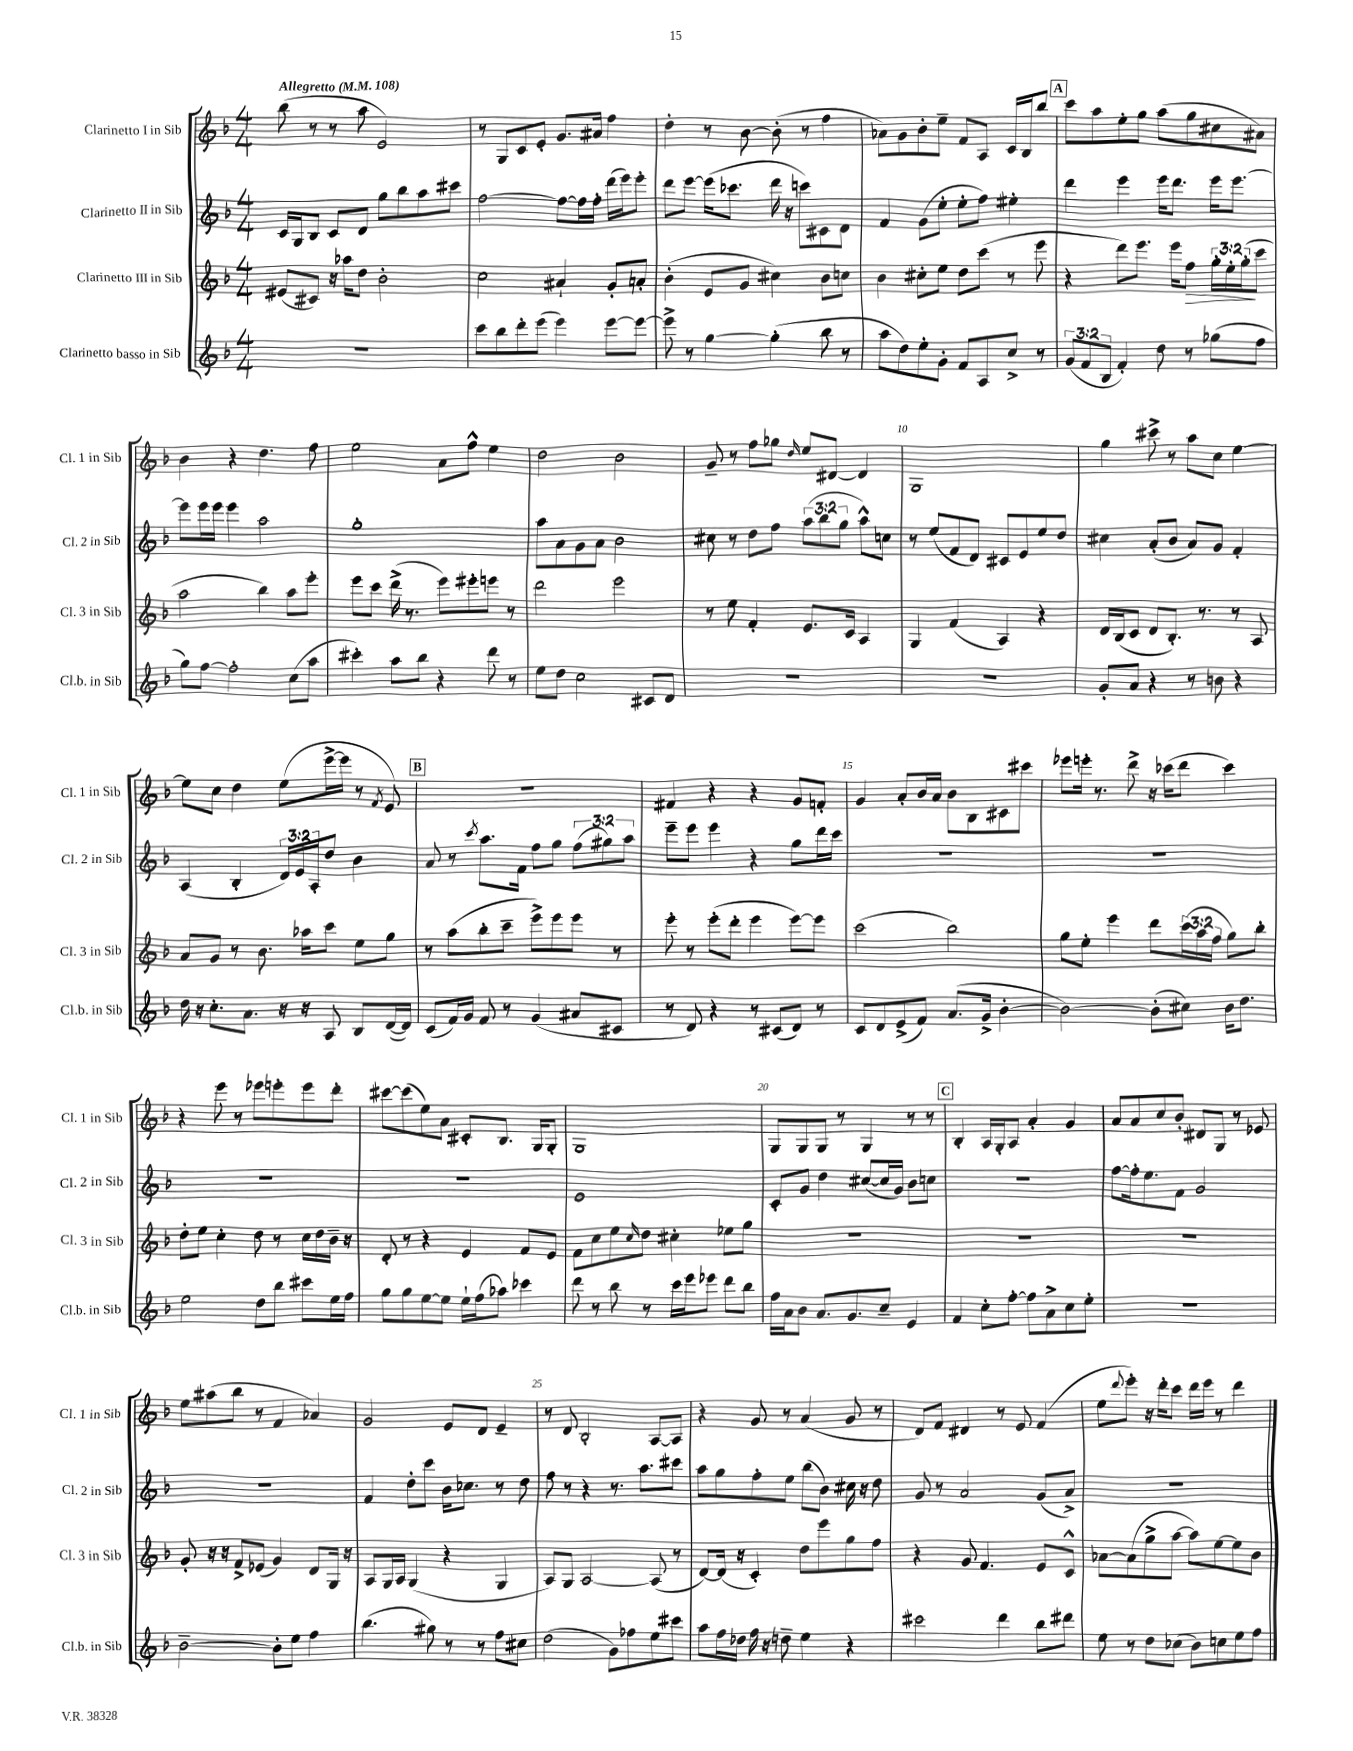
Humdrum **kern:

**kern	**kern	**dynam	**kern	**kern
*part4	*part3	*part3	*part2	*part1
*staff4	*staff3	*staff3	*staff2	*staff1
*I"Clarinetto basso in Sib	*I"Clarinetto III in Sib	*	*I"Clarinetto II in Sib	*I"Clarinetto I in Sib
*I'Cl.b. in Sib	*I'Cl. 3 in Sib	*	*I'Cl. 2 in Sib	*I'Cl. 1 in Sib
*clefG2	*clefG2	*	*clefG2	*clefG2
*k[b-]	*k[b-]	*	*k[b-]	*k[b-]
*M4/4	*M4/4	*	*M4/4	*M4/4
*MM108	*MM108	*	*MM108	*MM108
=1	=1	=1	=1	=1
!	!	!	!	!LO:TX:a:B:t=Allegretto
1r	(8e#X/L	.	16c/LL	(8bb-\
.	.	.	16G/J	.
.	8c#X/J)	.	8B-/J	8r
.	16r	.	8c/L	8r
.	16aa-X\KL	.	.	.
.	8dd\J	.	8d/J	8aa\
.	2b-'\	.	8gg\L	2e/)
.	.	.	8bb-\	.
.	.	.	8aa\	.
.	.	.	8ccc#X\J	.
=2	=2	=2	=2	=2
8ccc\L	2cc\	.	[2ff\	8r
8bb-\	.	.	.	8G/L
8ddd'\	.	.	.	8c/
(8eee\J	.	.	.	8e'/J
4eee\)	4a#X`/	.	8ff\L_	8.g/L
.	.	.	16ff\L]	.
.	.	.	16ff'\JJ	16a#X/Jk
[8eee\L	8g'/L	.	(16ddd\LL	4ff\
.	.	.	16eee\J)	.
8eee\J_	8an'/J	.	8eee'\J	.
=3	=3	=3	=3	=3
8eee^\]	(4b-'\	.	8ddd\L	4dd'\
8r	.	.	[8eee\J	.
[4gg\	8e/L	.	(16eee\KL]	8r
.	.	.	8.ccc-X\J	.
.	8g/J	.	.	[8b-\
(4gg'\]	4cc#X\)	.	16ddd\	(8b-'\]
.	.	.	16r	.
.	.	.	8cccn\L)	8r
8bb-\	8b-\L	.	8c#X\	4ff\
8r	8ccn\J	.	8d\J	.
=4	=4	=4	=4	=4
8aa\L	4b-\	.	4f/	8a-X\L)
8dd\)	.	.	.	8g\
8ee'\	8cc#X'\L	.	(8g\L	8b-'\
8g'\J	8ee\J	.	8ee'\J	8ee~\J
8f/L	8dd\L	.	8ee'\L	8f/L
8A/	(8ccc\J	.	8ff\J)	8A/J
8cc^/J	8r	.	4ee#X'\	16c/LL
.	.	.	.	16B-/J
8r	8eee\	.	.	8bb-/J
!!LO:REH:place=s1:t=A
=5	=5	=5	=5	=5
(12g/L	4r	.	4ddd\	8ccc\L
12f/	.	.	.	.
.	.	.	.	8aa\
12B-/J	.	.	.	.
4f'/)	8ddd\L)	.	4eee\	8ee'\
.	8.eee\J	.	.	8gg\J
8dd\	.	.	16eee\KL	(8aa\L
.	16eee\KL	.	8.ddd\J	.
!	!	!LO:HP:b	!	!
8r	8ff\J	>	.	8gg\
(8gg-X\L	24gg'\LL	.	16eee\KL	8cc#X\
.	24ee'\	.	.	.
.	.	.	[8.eee\J	.
.	(24gg'\J	.	.	.
8ff\J	8ccc\J	]	.	8a#X\J)
!!LO:LB:g=z
=6	=6	=6	=6	=6
8gg\L)	2aa\	.	8eee\L]	4b-\
[8ff\J	.	.	16eee\L	.
.	.	.	16eee\JJ	.
2ff'\]	.	.	4eee\	4r
.	4bb-\)	.	2aa\	4.dd\
(8cc\L	8aa\L	.	.	.
8aa\J	8eee'\J	.	.	8ff\
=7	=7	=7	=7	=7
4ccc#X'\)	8eee\L	.	1gg'	2ee\
.	8ccc\J	.	.	.
8aa\L	(16ddd^\	.	.	.
.	8.r	.	.	.
8bb-\J	.	.	.	.
4r	8eee\L)	.	.	8a\L
.	8eee#X'\	.	.	8ff^^\J
8ddd\	8eeen\J	.	.	4ee\
8r	8r	.	.	.
=8	=8	=8	=8	=8
8ee\L	2ddd\	.	8aa\L	2dd\
8dd\J	.	.	8a\	.
2cc\	.	.	8g\	.
.	.	.	8a\J	.
.	2eee\	.	2b-\	2b-\
8c#X/L	.	.	.	.
8d/J	.	.	.	.
=9	=9	=9	=9	=9
1r	8r	.	8cc#X\	8g~/
.	8ee\	.	8r	8r
.	4f'/	.	8dd\L	8ff\L
.	.	.	8ff\J	8gg-X\J
.	.	.	.	16qqdd/
.	8.e/L	.	(12aa\L	8ee/L
.	.	.	12bb-\	.
.	.	.	.	[8d#X/J
.	.	.	12gg\J	.
.	16c/Jk	.	.	.
.	4A/	.	8aa^^\L)	4d#/]
.	.	.	8ccn\J	.
=10	=10	=10	=10	=10
1r	4G/	.	8r	1G
.	.	.	(8ee/L	.
.	(4f/	.	8f/	.
.	.	.	8d/J)	.
.	4A/)	.	8c#X/L	.
.	.	.	8e/	.
.	4r	.	8ee/	.
.	.	.	8dd/J	.
=11	=11	=11	=11	=11
8g'/L	16d/LL	.	4cc#X\	4gg\
.	(16B-/J	.	.	.
8a/J	8c/J	.	.	.
4r	8d/L	.	(8a'/L	8ccc#X^\
.	8.B-'/J)	.	8b-/J	8r
8r	.	.	8a/L)	8aa\L
.	8.r	.	.	.
8bn\	.	.	8g/J	8cc\J
4r	8r	.	4f'/	[4ee\
.	8A/	.	.	.
!!LO:LB:g=z
=12	=12	=12	=12	=12
16dd\	8a/L	.	(4A/	8ee\L]
16r	.	.	.	.
8.cc'\L	8g/J	.	.	8cc\J
.	8r	.	4B-'/	4dd\
8.a\J	.	.	.	.
.	8.b-\	.	.	.
16r	.	.	24d/LL)	(8ee\L
.	.	.	24e/	.
16r	16aa-X\KL	.	.	.
.	.	.	24A'/J	.
8A/	8ccc\J	.	8dd/J	[16eee^\L
.	.	.	.	16eee\JJ]
8B-/L	8ee\L	.	4b-\	8r
.	.	.	.	8qf/
([16d/L	8gg\J	.	.	8e/)
16d/JJ])	.	.	.	.
!!LO:REH:place=s1:t=B
=13	=13	=13	=13	=13
(8c/L	8r	.	8a/	1r
16f/L)	(8aa\L	.	8r	.
16g/JJ	.	.	.	.
.	.	.	8qccc/	.
8f/	8bb-'\	.	8.aa\L	.
8r	8ccc~\J	.	.	.
.	.	.	16f\Jk	.
(4g/	8eee^\L)	.	8ff\L	.
.	8eee\	.	8gg\J	.
8a#X/L	8eee\J	.	(12ff\L	.
.	.	.	12gg#X\)	.
8c#X/J	8r	.	.	.
.	.	.	12aa\J	.
=14	=14	=14	=14	=14
8r	8eee'\	.	8eee~\L	4f#X/
8d/)	8r	.	8eee\J	.
4r	(8eee'\L	.	4eee\	4r
.	8ddd'\J	.	.	.
8r	4eee\	.	4r	4r
(8c#X/L	.	.	.	.
8d/J)	[8eee\L)	.	8gg\L	8g/L
8r	8eee\J]	.	16ddd\L	8fn'/J
.	.	.	16ccc\JJ	.
=15	=15	=15	=15	=15
8c/L	(2ccc\	.	1r	4g/
8d/	.	.	.	.
(8e^/	.	.	.	8a'/L
8f/J)	.	.	.	16b-/L
.	.	.	.	16a/JJ
(8.a/L	2bb-\)	.	.	8b-\L
.	.	.	.	8B-\
16g^/Jk	.	.	.	.
[4b-'\	.	.	.	8c#X\
.	.	.	.	8ccc#X\J
=16	=16	=16	=16	=16
2b-\_)	8gg\L	.	1r	8eee-X\L
.	8ee'\J	.	.	16eeen'\Jk
.	.	.	.	8.r
.	4eee\	.	.	.
.	.	.	.	8ddd^\
(8b-'\L]	8ddd\L	.	.	16r
.	.	.	.	(16ccc-X\KL
8cc#X\J)	(24ccc\L	.	.	8ddd\J
.	24aa\	.	.	.
.	24ff\JJ	.	.	.
16b-\KL	8gg\L)	.	.	4ccc-\)
8.dd\J	.	.	.	.
.	8bb-'\J	.	.	.
!!LO:LB:g=z
=17	=17	=17	=17	=17
2ee\	8dd'\L	.	1r	4r
.	8ee\J	.	.	.
.	4cc'\	.	.	8eee\
.	.	.	.	8r
8dd\L	8dd\	.	.	8eee-X\L
8bb-\J	8r	.	.	8eeen'\
8ccc#X\L	16cc\LL	.	.	8eee\
.	16dd\	.	.	.
16ee\L	16b-~\JJ	.	.	8ddd'\J
16ff\JJ	16r	.	.	.
=18	=18	=18	=18	=18
8gg\L	8d'/	.	1r	[8ccc#X\L
8gg\	8r	.	.	(8ccc#\]
[8ee\	4r	.	.	8ee\)
8ee\J]	.	.	.	8a\J
16ee`\LL	4e/	.	.	8c#X'/L
(16ff\J	.	.	.	.
8aa-X\J)	.	.	.	8.B-/J
4ccc-X\	8f/L	.	.	.
.	.	.	.	16G/KL
.	8e/J	.	.	8G'/J
=19	=19	=19	=19	=19
8ddd\	8f\L	.	1e	1G
8r	8cc\	.	.	.
8bb-\	8ee\	.	.	.
.	16qqcc/	.	.	.
8r	8dd\J	.	.	.
16ccc\LL	4cc#X'\	.	.	.
16eee\J	.	.	.	.
8eee-X\J	.	.	.	.
8ddd\L	8ee-X\L	.	.	.
8bb-\J	8gg\J	.	.	.
=20	=20	=20	=20	=20
16ff\LL	1r	.	8c'/L	8G/L
16a\J	.	.	.	.
8b-\J	.	.	8g/J	8G/
8.a/L	.	.	4dd\	8G/J
.	.	.	.	8r
8.g/	.	.	.	.
.	.	.	([8cc#X/L	4G/
8cc~/J	.	.	16cc#/L]	.
.	.	.	16g/JJ)	.
4e/	.	.	8b-\L	8r
.	.	.	8ccn\J	8r
!!LO:REH:place=s1:t=C
=21	=21	=21	=21	=21
4f/	1r	.	1r	4B-'/
8cc'\L	.	.	.	16A/LL
.	.	.	.	16G'/J
[8ff'\J	.	.	.	8A/J
8ff\L]	.	.	.	4a'/
8a^\	.	.	.	.
8cc\	.	.	.	4g/
8ee'\J	.	.	.	.
=22	=22	=22	=22	=22
1r	1r	.	[8ff\L	8a/L
.	.	.	16ff'\k]	8a/
.	.	.	8.ee\	.
.	.	.	.	8cc/
.	.	.	8f\J	8b-'/J
.	.	.	2g/	8d#X/L
.	.	.	.	8G/J
.	.	.	.	8r
.	.	.	.	8e-X/
!!LO:LB:g=z
=23	=23	=23	=23	=23
[2b-~\	8g'/	.	1r	8ee\L
.	16r	.	.	(8aa#X\
.	16r	.	.	.
.	8f^/L	.	.	8bb-\J
.	(8e-X/J	.	.	8r
8b-'\L]	4g/)	.	.	4f/
8ee\J	.	.	.	.
4ff\	8d/L	.	.	4a-X/)
.	16G/Jk	.	.	.
.	16r	.	.	.
=24	=24	=24	=24	=24
(4.bb-\	8A/L	.	4f/	2g/
.	16G/L	.	.	.
.	16A/JJ	.	.	.
.	(4G/	.	8dd'\L	.
8gg#X\)	.	.	8ccc\J	.
8r	4r	.	16b-\KL	8e/L
.	.	.	8.cc-X\J	.
8r	.	.	.	8d/J
8ff\L	4G/	.	8r	4e~/
8cc#X\J	.	.	8dd\	.
=25	=25	=25	=25	=25
(2dd\	8A/L)	.	8ff\	8r
.	8G/J	.	8r	8d/
.	[2A/	.	4r	2B-'/
8g\L)	.	.	8.r	.
8ff-X\	.	.	.	.
.	.	.	8.aa\L	.
8ee\	(8A/]	.	.	[8A/L
8ccc#X\J	8r	.	8ccc#X\J	8A/J]
=26	=26	=26	=26	=26
8aa\L	[8d/L)	.	8aa\L	4r
16ff\L	(16d/Jk]	.	8gg\	.
16dd-X\JJ	16r	.	.	.
16ff\	4c'/)	.	8ff'\	8g/
16r	.	.	.	.
8ddn~\	.	.	8ee\J	8r
4ee\	8dd\L	.	(8bb-\L	(4a/
.	8eee\	.	8b-\J)	.
4r	8gg\	.	16cc#X\	8g/
.	.	.	16r	.
.	8ff\J	.	8dd\	8r
=27	=27	=27	=27	=27
2ccc#X\	4r	.	8g/	8d/L)
.	.	.	8r	8f/J
.	8g/	.	2a/	4d#X/
.	4.f/	.	.	.
4ddd\	.	.	.	8r
.	.	.	.	8e/
8bb-\L	8e/L	.	(8g/L	(4f/
8ddd#X\J	8c^^/J	.	8a^/J)	.
=28	=28	=28	=28	=28
8ee\	[8a-X\L	.	1r	8ee\L
.	.	.	.	8qqddd/
8r	(8a-\]	.	.	8eee'\J)
8dd\L	8gg^\	.	.	16r
.	.	.	.	16ddd'\KL
(8cc-X\J	[8aa\J	.	.	8ccc\J
8b-\L)	8aa\L])	.	.	16ddd\LL
.	.	.	.	16eee\JJ
8ccn\	[8ee\	.	.	8r
8ee\	8ee\]	.	.	4ddd\
8ff\J	8b-\J	.	.	.
==	==	==	==	==
*-	*-	*-	*-	*-
